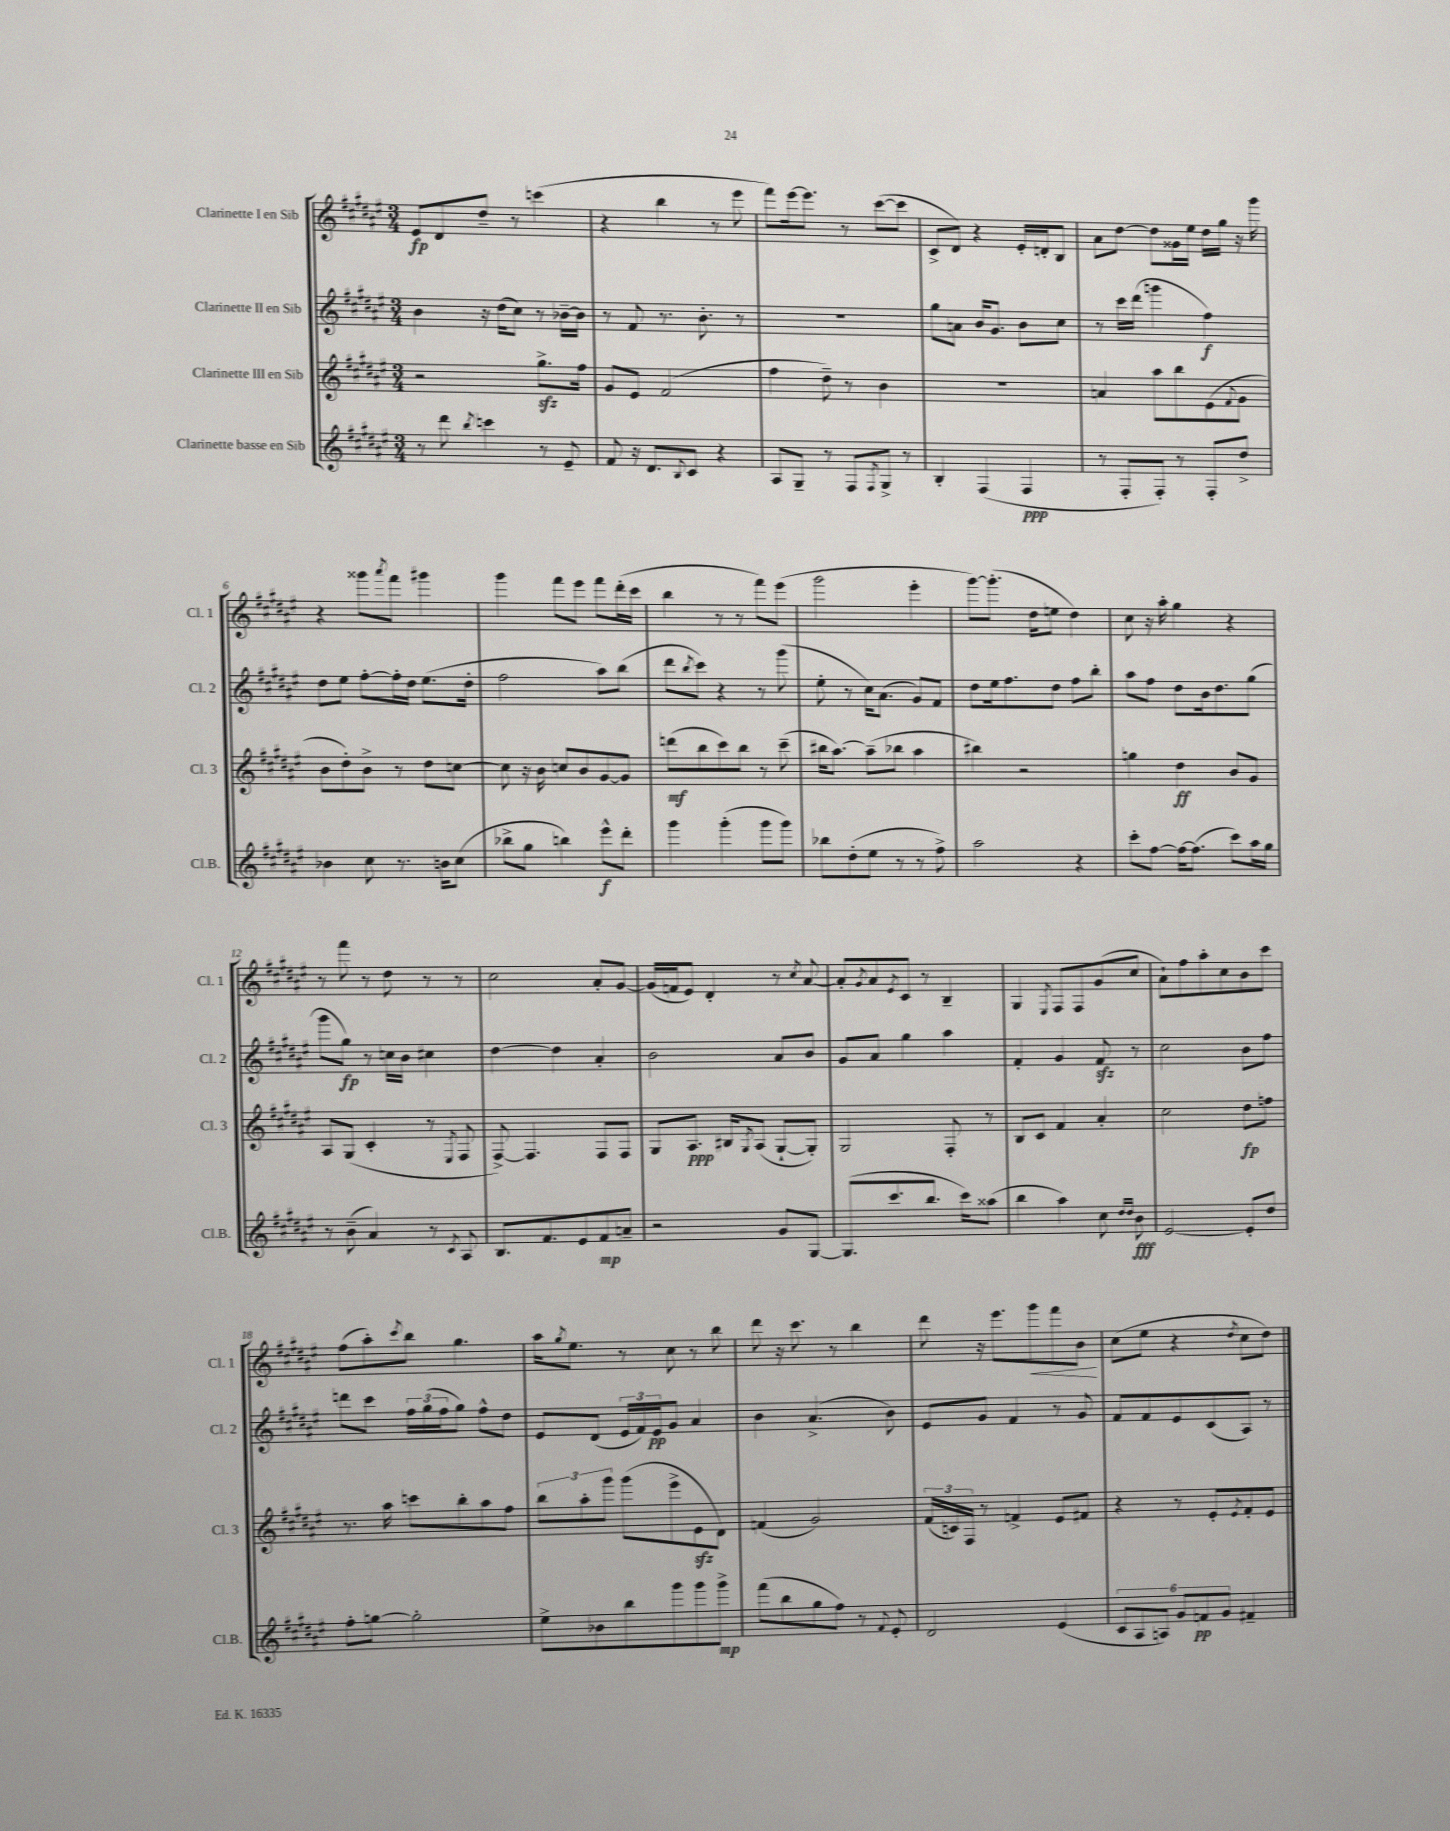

**kern	**kern	**kern	**kern
*staff4	*staff3	*staff2	*staff1
*clefG2	*clefG2	*clefG2	*clefG2
*k[f#c#g#d#a#e#]	*k[f#c#g#d#a#e#]	*k[f#c#g#d#a#e#]	*k[f#c#g#d#a#e#]
*M3/4	*M3/4	*M3/4	*M3/4
8r	2r	4b	8e#
8ddd#	.	.	8d#
8qbb	.	.	.
4ccc	.	16r	8dd#~
.	.	(16dd#	.
.	.	8cc#)	8r
8r	8.gg#^	8r	(4ccc
8e#~	.	[16b-~	.
.	16ff#	16b-]	.
=	=	=	=
8f#	8g#	8r	4r
16r	8e#	8f#	.
8.d#	.	.	.
.	(2f#	8.r	4bb
8qqB	.	.	.
8c#	.	.	.
.	.	8.b'	.
4r	.	.	8r
.	.	8r	8eee#
=	=	=	=
8A#	4ff#	2.r	8fff#)
8G#~	.	.	[16eee#
.	.	.	8.eee#]
8r	8dd#~)	.	.
8F#	8r	.	8r
8qF#	.	.	.
8G#^	4b	.	([8ccc#
8r	.	.	8ccc#]
=	=	=	=
4B'	2.r	8gg#	8c#^
.	.	8a	8d#)
(4F#	.	16b	4r
.	.	8.g#	.
4F#	.	8b	16e#'
.	.	.	16d'
.	.	8cc#	8B
=	=	=	=
8r	4a	8r	8a#
8F#'	.	16ccc#	[8dd#
.	.	(16ddd#	.
8F#')	8aa#	4ggg	8dd#]
8r	8bb	.	16g##
.	.	.	16ee#
8F#'	(8e#	4ff#)	16dd#
.	.	.	16gg#
.	8qqf#	.	.
8dd#^	8g#	.	16r
.	.	.	16ggg#
=	=	=	=
4b-	8b	8dd#	4r
.	8dd#')	8ee#	.
8cc#	8b^	[8ff#'	8ggg##
.	.	.	8qaaa#
8.r	8r	16ff#']	8fff#
.	.	16dd#	.
.	8dd#	(8.ee#	4ggg#
16b	.	.	.
(8cc#	[8cc	.	.
.	.	16dd#'	.
=	=	=	=
8bb-^	8cc]	2ff#	4ggg#
8gg#	16r	.	.
.	16b	.	.
4bb)	8cc	.	8fff#
.	8b	.	8eee#
8eee#^^	[8g#	8aa#)	8fff#
8ddd#'	8g#]	(8bb	(16ddd#'
.	.	.	16ccc#
=	=	=	=
4ggg#	(8ddd	8ddd#	4bb
.	.	8qbb	.
.	8bb	8ccc#)	.
(4ggg#'	8ccc#)	4r	8r
.	8bb	.	8r
8ggg#	8r	8r	8fff#)
8ggg#)	(8ccc#~	(8ggg#	(8eee#
=	=	=	=
8bb-	16bb#	8ee#'	2ggg#
.	[8.aa#)	.	.
(8dd#'	.	8r	.
8ee#	(8aa#~]	16cc#)	.
.	.	(8.a#	.
8r	8bb-	.	.
8r	4aa#	8g#)	4eee#'
8ff#^)	.	8f#	.
=	=	=	=
2aa#	4bb#)	8dd#	[8ggg#)
.	.	16ee#	(8.ggg#']
.	.	8.ff#	.
.	2r	.	.
.	.	.	16dd#
.	.	8dd#	8ee
4r	.	8ff#	4dd#)
.	.	8bb'	.
=	=	=	=
8ccc#'	4gg	8aa#	8cc#
[8ff#	.	8ff#	16r
.	.	.	16aa#'
16ff#_	4dd#	8dd#	4gg#
(8.ff#]	.	.	.
.	.	16b	.
.	.	8.dd#	.
8ccc#)	8b	.	4r
16aa#	8g#	(8gg#	.
16gg#	.	.	.
=	=	=	=
8r	8A#	8ggg#	8r
(8b~	(8G#	8gg#)	8fff#
4a#)	4c#'	8r	8r
.	.	16cc	8dd#
.	.	16b	.
8r	8r	4cc#	8r
8qc#	8qE#	.	.
8A#	8F#	.	8r
=	=	=	=
8.B	[8F#^)	[4dd#	2cc#
.	4.F#]	.	.
8.f#	.	.	.
.	.	4dd#]	.
8e#	.	.	.
8f#	8F#	4a#'	8a#'
8a~	8F#	.	[8g#
=	=	=	=
2r	8G#	2b	(16g#]
.	.	.	16f
.	8.A#	.	8e#)
.	.	.	4d#'
.	16B#	.	.
.	8qG#	.	.
.	(8A#	.	.
8g#	[8G#`	8a#	8r
.	.	.	8qcc#
[8G#	8G#'])	8b	[8a#
=	=	=	=
(8.G#]	2G#	8g#	8a#']
.	.	.	8qg#
.	.	8a#	8a#
8.ccc#	.	.	.
.	.	.	8qe#
.	.	4gg#	8c#
8.bb	.	.	8r
.	8F#'	4aa#	4B~
16ccc#)	.	.	.
(8aa##	8r	.	.
=	=	=	=
4bb	8B	4f#'	4G#
.	8c#	.	.
.	.	.	8qE#
4aa#)	4f#	4g#	8F#
.	.	.	8F#
8cc#	4a#'	8f#	(8g#
16qqdd#	.	.	.
16qqdd#	.	.	.
8b	.	8r	8cc#
=	=	=	=
[2e#	2cc#	2cc#	8a#`)
.	.	.	8ff#
.	.	.	8aa#'
.	.	.	8cc#
8e#']	8dd#	8b	8b
8dd#	8ff	8ff#	8ccc#
=	=	=	=
8ff#'	8.r	8ddd	(8ff#
[8gg	.	8ccc#	8aa#')
.	16aa#	.	.
.	.	.	8qccc#
2gg']	8ccc	24ff#	8bb
.	.	(24gg#	.
.	.	24ff#	.
.	8bb'	8gg#)	4.gg#
.	8aa#	8ff#^^	.
.	8ff#	8dd#	.
=	=	=	=
8ee#^	12bb	8e#	16aa#
.	.	.	8qgg#
.	.	.	8.ee#
.	12aa#'	.	.
8b-	.	(8d#	.
.	12ggg#	.	.
8bb	(8ggg#	24e#	8r
.	.	24f#)	.
.	.	24e#	.
8ggg#	8eee#^	8g#	8cc#
8ggg#	8e#	4a#	8r
8ggg#^	8d#)	.	8bb
=	=	=	=
(8fff#	(4f	4b	8ddd#
8bb	.	.	16r
.	.	.	8.ccc#
8gg#	2g#)	(4.a#^	.
8ff#)	.	.	8r
8r	.	.	4bb
8qqf#	.	.	.
8e#'	.	8b)	.
=	=	=	=
2d#	(24f#	8e#	8ddd#
.	24c)	.	.
.	24F#	.	.
.	8r	8g#	16r
.	.	.	8.eee#
.	4f^	4f#	.
.	.	.	8ggg#
(4e#	8e#	8r	8fff#
.	8f#	8g#	8b
=	=	=	=
12c#	4r	8f#	(8cc#
12A#	.	.	.
.	.	8f#	8ee#
12A)	.	.	.
12g#	8r	8e#	4r
12f	.	.	.
.	8e#'	(8c#	.
12g#	.	.	.
.	8qe#	.	8qdd#
4f#~	8f#'	8A#)	8cc#
.	8e#	8r	8dd#)
==	==	==	==
*-	*-	*-	*-
